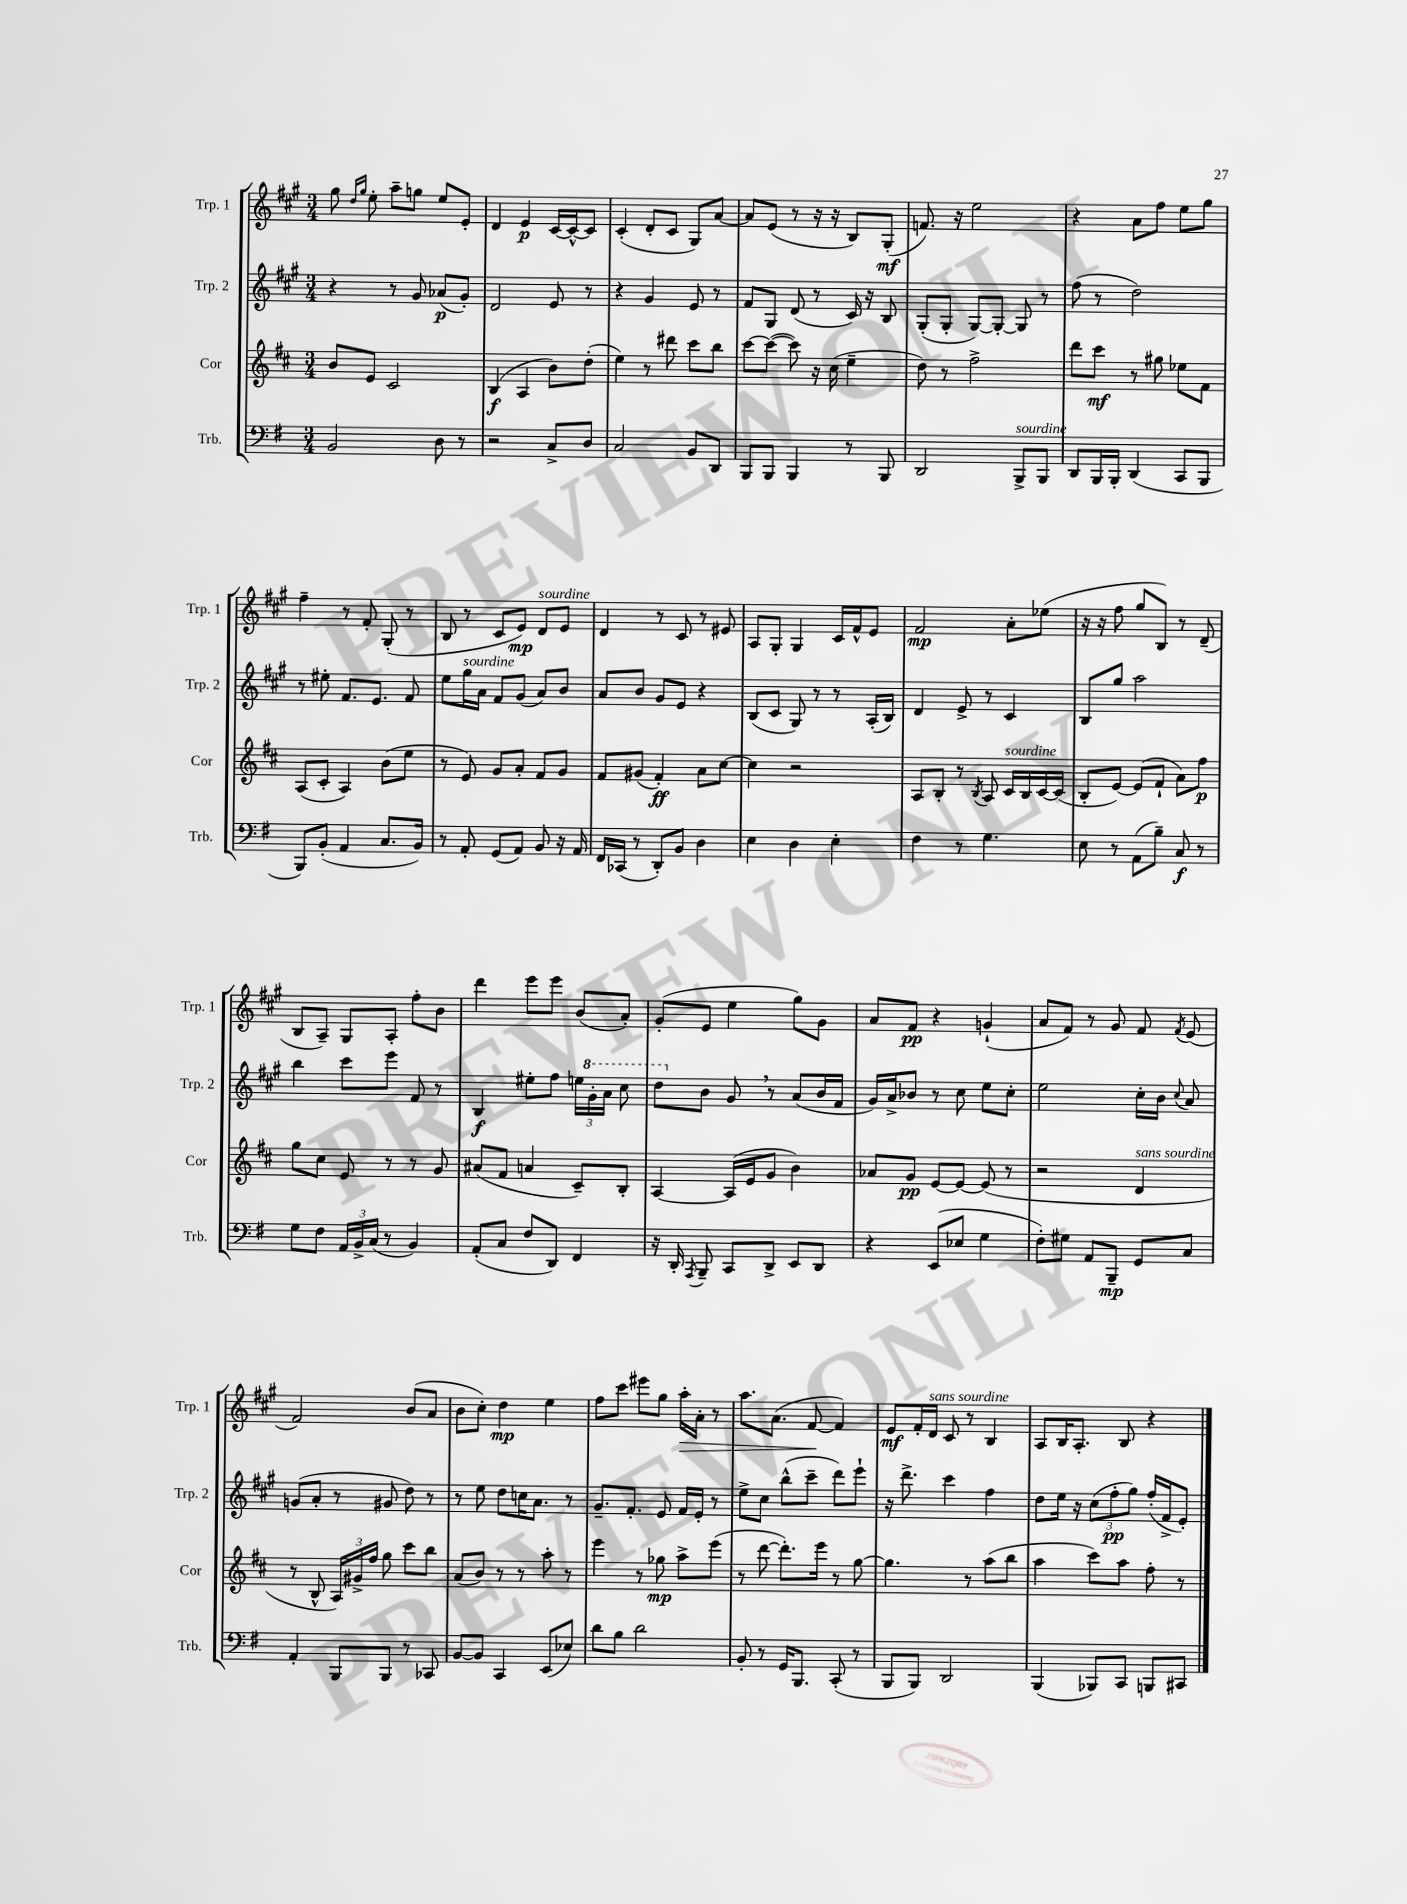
<<
\new StaffGroup <<
\new Staff = "s0" \with { instrumentName = "Trp. 1" shortInstrumentName = "Trp. 1" } {
    \clef treble \key a \major \numericTimeSignature \time 3/4
    \autoBeamOff gis''8 \grace { d''16[ gis''16] } e''8-. a''8[-- g''8] e''8[ e'8]-. |
    d'4 e'4\p cis'16[~ cis'16~-^ cis'8] |
    cis'4-.( d'8[-. cis'8] gis8[) a'8]~ |
    a'8[ e'8]( r8 r16 r16 b8[) gis8]-.\mf( |
    f'8.) r16 e''2 |
    r4 a'8[ fis''8] e''8[ gis''8] |
    fis''4-- r8 fis'8-. gis8-.( r8 |
    b8 r8 cis'8[ e'8]\mp) d'8[^\markup { \italic "sourdine" } e'8] |
    d'4 r8 cis'8 r8 eis'8 |
    a8[ gis8]-. gis4 cis'16[ fis'16-^ e'8] |
    fis'2\mp a'8[-. ees''8]( |
    r16 r16 fis''8 gis''8[ b8]) r8 d'8--( |
    b8[ a8]--) gis8[ a8]-. fis''8[-. b'8] |
    d'''4 e'''8[ e'''8] b'8[( a'8]-.) |
    gis'8[-.( e'8] e''4 gis''8[) gis'8] |
    a'8[ fis'8]\pp r4 g'4-!( |
    a'8[ fis'8]) r8 gis'8 fis'8 \acciaccatura { fis'8 } e'8( |
    fis'2) b'8[( a'8] |
    b'8[ cis''8]-.) d''4\mp e''4 |
    fis''8[ cis'''8] eis'''8[ gis''8] a''16[-.\> a'16]-. r8 |
    a''8.[ a'8.]( fis'8~\! fis'4) |
    e'8[\mf fis'16-. d'16]^\markup { \italic "sans sourdine" } cis'8 r8 b4 |
    a8[ b16 a8.]-. b8 r4 \bar "|." |
}
\new Staff = "s1" \with { instrumentName = "Trp. 2" shortInstrumentName = "Trp. 2" } {
    \clef treble \key a \major \numericTimeSignature \time 3/4
    \autoBeamOff r4 r8 gis'8 aes'8[\p( gis'8]-.) |
    d'2 e'8 r8 |
    r4 gis'4 e'8 r8 |
    fis'8[ gis8] d'8( r8 cis'16) r16 b8 |
    gis8[-.( gis8]-. gis8[~) gis8]~-. gis8 r8 |
    fis''8( r8 d''2) |
    r8 eis''8-. fis'8.[ e'8.] fis'8 |
    e''8[ gis''16^\markup { \italic "sourdine" } a'16] fis'8[ gis'8]( a'8[) b'8] |
    a'8[ b'8] gis'8[ e'8] r4 |
    b8[( cis'8] gis8) r8 r8 a16[-.( b16]) |
    d'4 e'8-> r8 cis'4 |
    b8[ gis''8] a''2 |
    b''4 cis'''8[ e'''8] fis'8 r8 |
    b4\f eis''8[-. fis''8] \tuplet 3/2 { e''16[ \ottava #1 gis''16-. a''16] } cis'''8 |
    d'''8[ \ottava #0 b'8] gis'8 \breathe r8 a'8[( b'16 fis'16] |
    gis'16[) a'16-> bes'8] r8 cis''8 e''8[ cis''8]-. |
    e''2 cis''16[-. b'16] \appoggiatura { cis''8 } a'8 |
    g'8[( a'8]-. r8 gis'8 d''8) r8 |
    r8 e''8 d''8[ c''16 a'8.] r8 |
    gis'8.[-- fis'8.]-. e'8 fis'16[ e'16]-. r8 |
    e''8[-> cis''8] b''8[-^( cis'''8]-- d'''8[) e'''8]-! |
    r16 d'''8.-> cis'''4 fis''4 |
    d''8[ e''16] r16 \tuplet 3/2 { cis''8[( fis''8-.\pp gis''8]) } fis''16[-.( fis'16-> e'8]-.) \bar "|." |
}
\new Staff = "s2" \with { instrumentName = "Cor" shortInstrumentName = "Cor" } {
    \clef treble \key d \major \numericTimeSignature \time 3/4
    \autoBeamOff b'8[ e'8] cis'2 |
    b4\f( a4 b'8[) d''8]-.( |
    e''4) r8 dis'''8 cis'''8[ b''8] |
    cis'''8[~ cis'''8]~( cis'''8) r16 cis''16( e''4-- |
    d''8) r8 fis''2-> |
    d'''8[ cis'''8]\mf r8 gis''8 ees''8[ fis'8] |
    a8[( cis'8]-. a4) b'8[( e''8] |
    r8 e'8) g'8[ a'8]-. fis'8[ g'8] |
    fis'8[ gis'8]( fis'4-.\ff) a'8[ cis''8]~ |
    cis''4 r2 |
    a8[ b8]-. r8 \acciaccatura { b8 } a8 cis'16[^\markup { \italic "sourdine" } b16 cis'16~ cis'16]( |
    b8[-. e'8]~) e'8[( fis'8]-! a'8[) fis''8]\p |
    g''8[ cis''8] e'8 r8 r8 g'8 |
    ais'8[( fis'8] a'4 cis'8[--) b8]-. |
    a4~ a16[( e'16 g'8] b'4) |
    aes'8[ g'8]\pp e'8[~ e'8]~ e'8( r8 |
    r2 d'4^\markup { \italic "sans sourdine" } |
    r8 b8-^ \tuplet 3/2 { a16[) gis'16-> fis''16] } g''8 cis'''8[ b''8] |
    a'8[( b'8]) r8 r8 a''8-. r8 |
    e'''4 r8 ges''8\mp a''8[-> e'''8]( |
    r8 d'''8~ d'''8.[-.) e'''16] r8 g''8~ |
    g''4. r8 a''8[( b''8] |
    a''4 cis'''8[) a''8] fis''8-. r8 \bar "|." |
}
\new Staff = "s3" \with { instrumentName = "Trb." shortInstrumentName = "Trb." } {
    \clef bass \key g \major \numericTimeSignature \time 3/4
    \autoBeamOff b,2 d8 r8 |
    r2 c8[-> d8] |
    c2 b,8[ d,8] |
    b,,8[ b,,8] b,,4 r8 b,,8 |
    d,2 b,,8[->^\markup { \italic "sourdine" } b,,8] |
    d,8[ b,,16 b,,16]-. d,4( c,8[ b,,8] |
    b,,8[) b,8]-.( a,4 c8.[ b,16]) |
    r8 a,8-. g,8[( a,8]) b,8 r16 a,16 |
    fis,16[ ces,16]( r8 d,8[-.) b,8] d4 |
    e4 d4 e4-. |
    fis4 r8 g4. |
    e8 r8 a,8[( b8]--) c8\f r8 |
    g8[ fis8] \tuplet 3/2 { a,16[ b,16-> c16]( } r8 b,4) |
    a,8[-.( c8] fis8[ d,8]) fis,4 |
    r16 d,16-. \acciaccatura { a,,8 } b,,8-- c,8[ d,8]-> e,8[ d,8] |
    r4 e,8[( ees8] g4 |
    fis8[-.) gis8] a,8[ b,,8]--\mp g,8[ c8] |
    a,4-. b,,8[ b,,8] r8 ces,8 |
    b,8[~ b,8] c,4 e,8[( ees8]) |
    d'8[ b8] d'2 |
    b,8-. r8 g,16[ b,,8.] c,8-.( r8 |
    b,,8[ b,,8]) d,2 |
    b,,4( bes,,8[) c,8] b,,8[ cis,8] \bar "|." |
}
>>
>>
\layout { \context { \Score \remove "Bar_number_engraver" } }
